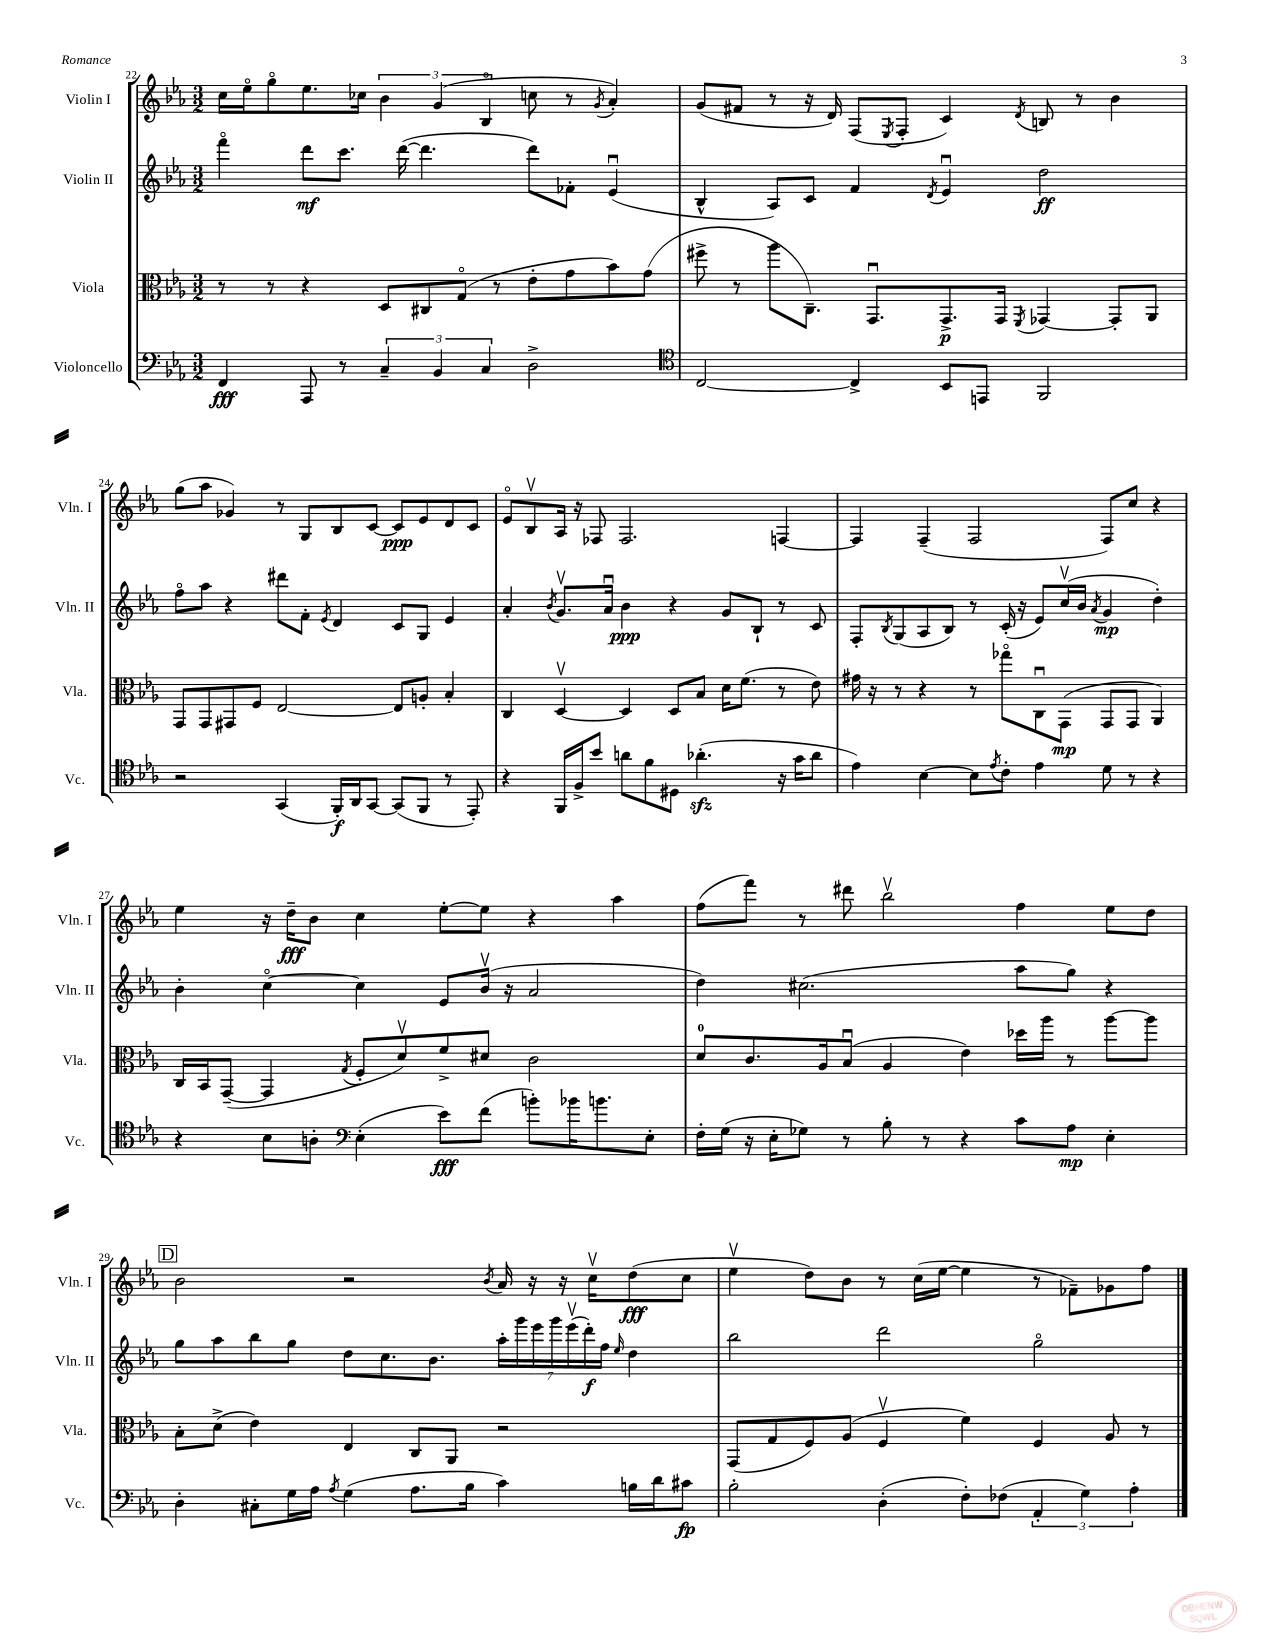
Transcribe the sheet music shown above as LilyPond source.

<<
\new StaffGroup <<
\new Staff = "s0" \with { instrumentName = "Violin I" shortInstrumentName = "Vln. I" } {
    \clef treble \key ees \major \numericTimeSignature \time 3/2
    c''16 ees''16\flageolet g''8\flageolet ees''8. ces''16 \tuplet 3/2 { bes'4 g'4( bes4\flageolet } c''8 r8 \acciaccatura { g'8 } aes'4-.) |
    g'8( fis'8 r8 r16 d'16) f8( \acciaccatura { ees8 } f8-. c'4) \acciaccatura { d'8 } b8 r8 bes'4 |
    g''8( aes''8 ges'4) r8 g8 bes8 c'8~ c'8\ppp ees'8 d'8 c'8 |
    ees'8\flageolet bes8\upbow aes16 r16 fes8 fes2. f4~ |
    f4 f4--( f2 f8) c''8 r4 |
    ees''4 r16 d''16--\fff bes'8 c''4 ees''8~-. ees''8 r4 aes''4 |
    f''8( f'''8) r8 dis'''8 bes''2\upbow f''4 ees''8 d''8 |
    \mark \markup { \box "D" } bes'2 r2 \acciaccatura { bes'8 } aes'16 r16 r16 c''16\upbow d''8\fff( c''8 |
    ees''4\upbow d''8) bes'8 r8 c''16( ees''16~ ees''4 r8 fes'8--) ges'8 f''8 \bar "|." |
}
\new Staff = "s1" \with { instrumentName = "Violin II" shortInstrumentName = "Vln. II" } {
    \clef treble \key ees \major \numericTimeSignature \time 3/2
    f'''4\flageolet d'''8\mf c'''8. d'''16~( d'''4. d'''8) fes'8-. ees'4\downbow( |
    bes4-^ aes8) c'8 f'4 \acciaccatura { d'8 } ees'4\downbow d''2\ff |
    f''8\flageolet aes''8 r4 dis'''8 f'8-. \acciaccatura { ees'8 } d'4 c'8 g8 ees'4 |
    aes'4-. \acciaccatura { bes'8 } g'8.\upbow aes'16\downbow bes'4\ppp r4 g'8 bes8-! r8 c'8 |
    f8-. \acciaccatura { bes8 } g8( aes8 bes8) r8 c'16-.( r16 ees'8) c''16\upbow( bes'16 \acciaccatura { aes'8 } g'4\mp d''4-.) |
    bes'4-. c''4~\flageolet c''4 ees'8 bes'16\upbow( r16 aes'2 |
    d''4) cis''2.( aes''8 g''8) r4 |
    \mark \markup { \box "D" } g''8 aes''8 bes''8 g''8 d''8 c''8. bes'8. \tuplet 7/4 { aes''16-. g'''16 ees'''16 g'''16 ees'''16\upbow( d'''16-.\f) f''16 } \grace { ees''16 } d''4 |
    bes''2 d'''2 g''2\flageolet \bar "|." |
}
\new Staff = "s2" \with { instrumentName = "Viola" shortInstrumentName = "Vla." } {
    \clef alto \key ees \major \numericTimeSignature \time 3/2
    r8 r8 r4 d8 cis8 g8\flageolet( r8 ees'8-. g'8 bes'8) g'8( |
    fis''8-> r8 aes''8 c8.--) g,8.\downbow g,8.->\p g,16 \acciaccatura { f,8 } ges,4~ ges,8-. aes,8 |
    g,8 g,8 gis,8 f8 ees2~ ees8 a8-. bes4-. |
    c4 d4~\upbow d4 d8 bes8 d'16 f'8.( r8 ees'8) |
    gis'16 r16 r8 r4 r8 ges''8\flageolet c8\downbow g,8\mp( g,8 g,8 aes,4) |
    c16 bes,16 g,8~--( g,4 \acciaccatura { g8 } f8-. d'8\upbow) f'8-> dis'8 c'2 |
    d'8-0 c'8. aes16 bes8\downbow( aes4 ees'4) des''16 aes''16 r8 aes''8~ aes''8 |
    \mark \markup { \box "D" } bes8-. d'8->( ees'4) ees4 c8 aes,8 r2 |
    g,8( g8 f8) aes8( f4\upbow f'4) f4 aes8 r8 \bar "|." |
}
\new Staff = "s3" \with { instrumentName = "Violoncello" shortInstrumentName = "Vc." } {
    \clef bass \key ees \major \numericTimeSignature \time 3/2
    f,4\fff aes,,8 r8 \tuplet 3/2 { c4-- bes,4 c4 } d2-> |
    \clef tenor c2~ c4-> bes,8 e,8 f,2 |
    r2 g,4( f,16-.\f) aes,16 g,8~ g,8( f,8 r8 ees,8-.) |
    r4 f,16 f16-> bes'8 a'8 f'8 dis8 aes'4.-.\sfz( r16 g'16 aes'8 |
    ees'4) bes4~ bes8 \acciaccatura { ees'8 } c'8-. ees'4 d'8 r8 r4 |
    r4 bes8 a8-. \clef bass ees4-.( ees'8\fff) f'8( b'8-.) bes'16 b'8. ees8-. |
    f16-. g16( r16 ees16-. ges8) r8 bes8-. r8 r4 c'8 aes8\mp ees4-. |
    \mark \markup { \box "D" } d4-. cis8-. g16 aes16 \acciaccatura { aes8 } g4( aes8. bes16 c'4) b16 d'16 cis'8\fp |
    bes2-. d4-.( f8-.) fes8( \tuplet 3/2 { aes,4-. g4) aes4-. } \bar "|." |
}
>>
>>
\layout { \context { \Score currentBarNumber = #22 } }
